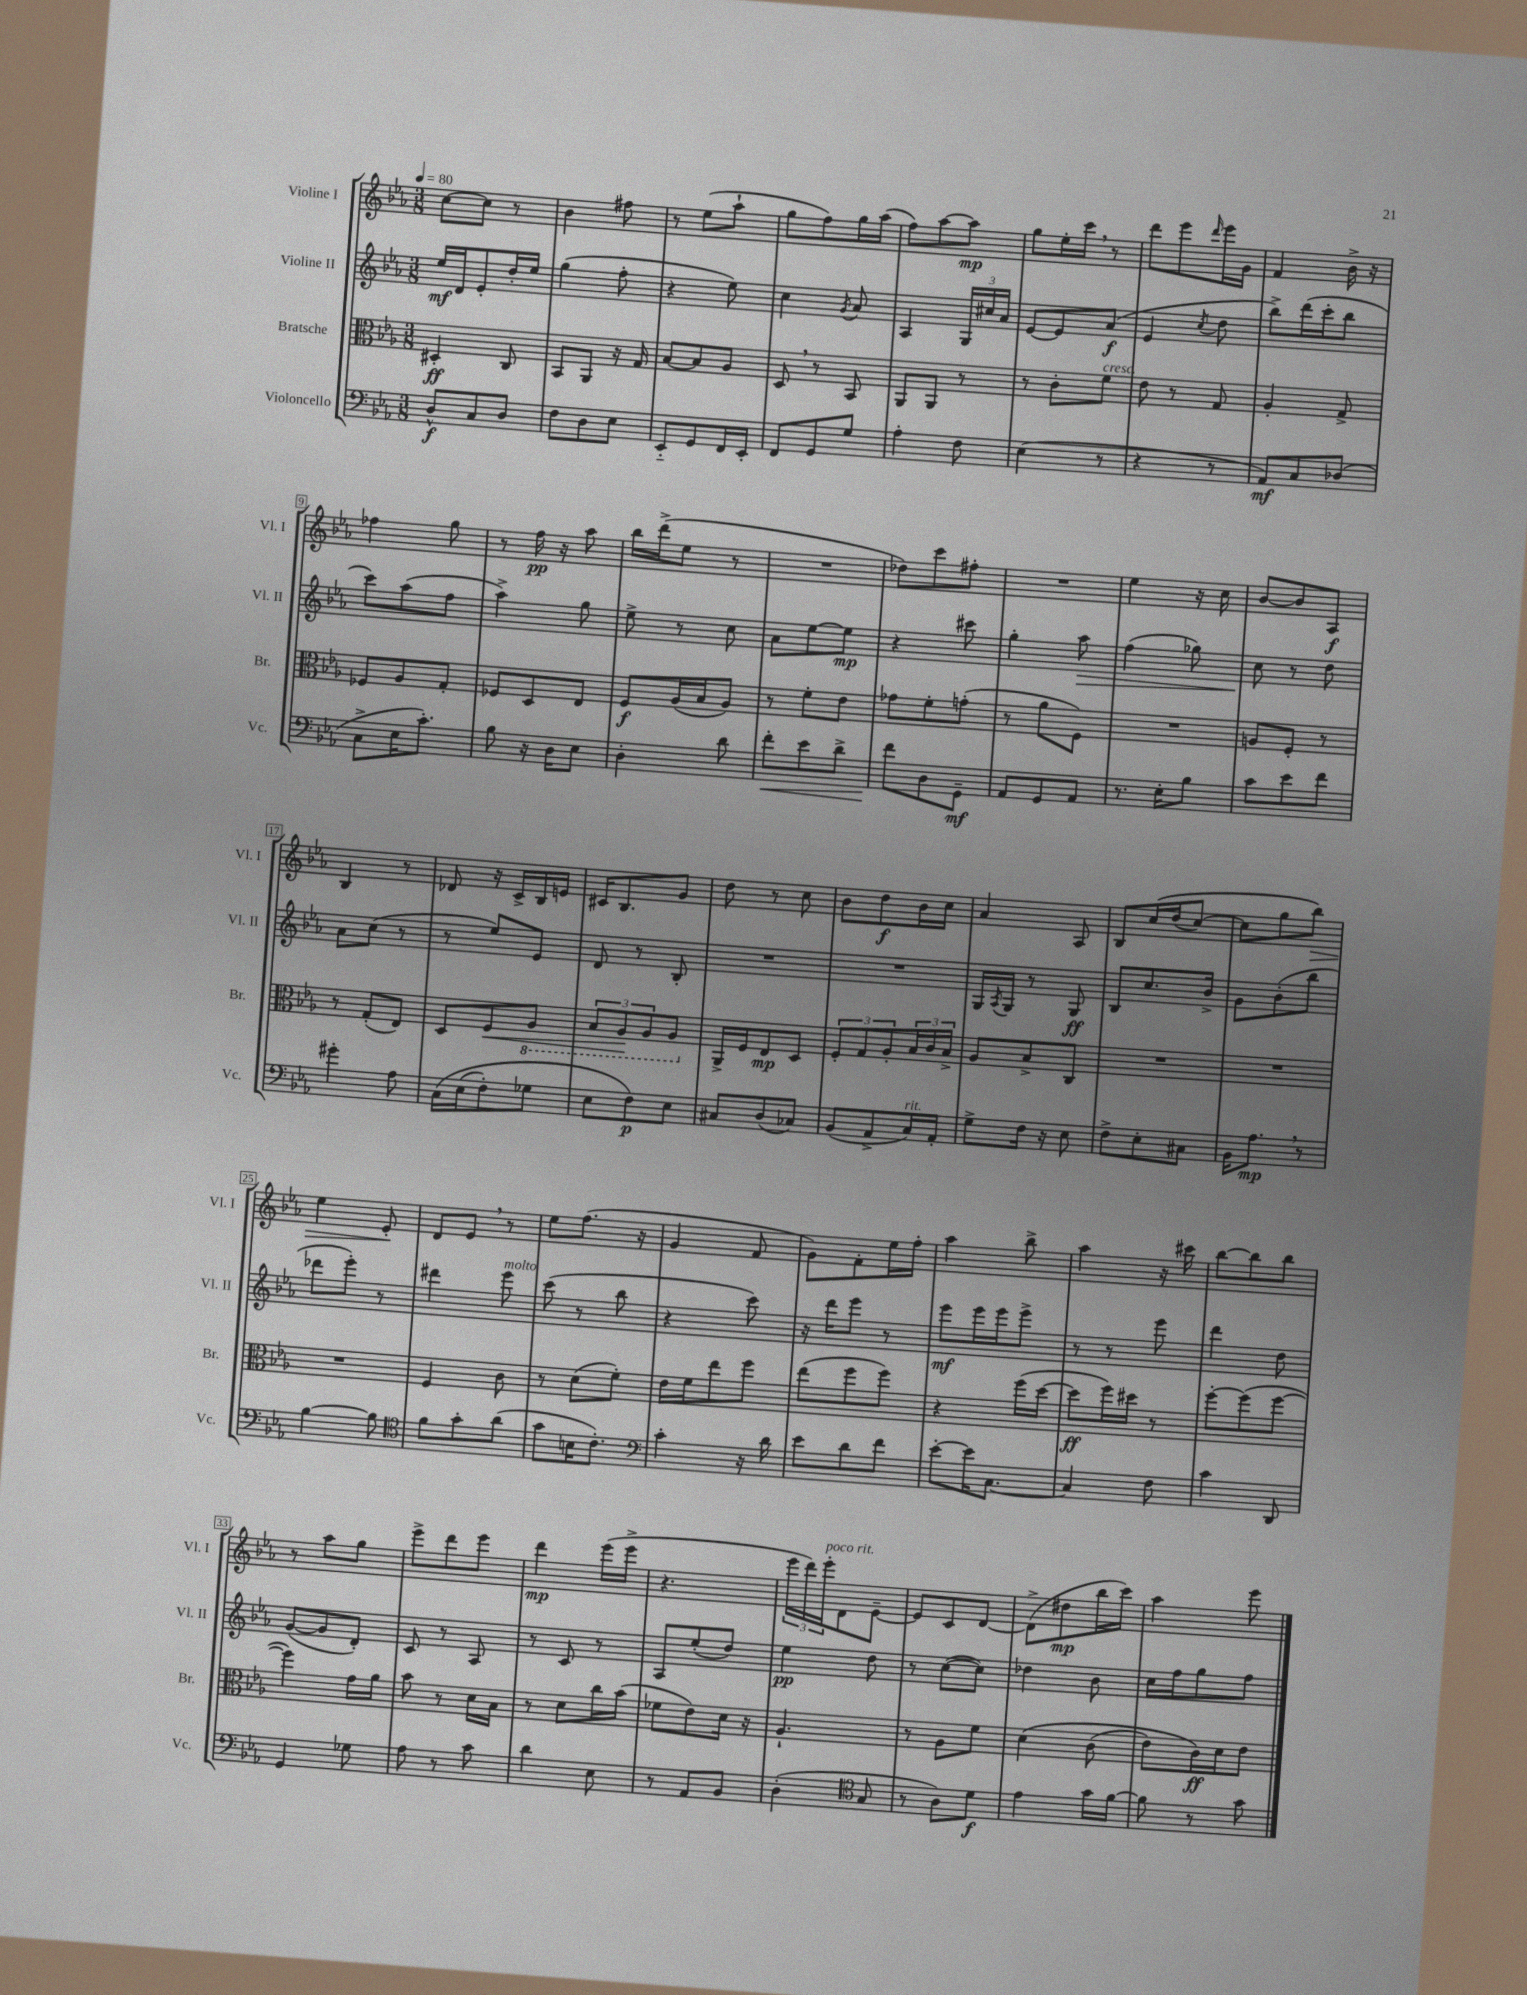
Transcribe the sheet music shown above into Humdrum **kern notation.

**kern	**dynam	**kern	**dynam	**kern	**dynam	**kern	**dynam
*part4	*part4	*part3	*part3	*part2	*part2	*part1	*part1
*staff4	*staff4	*staff3	*staff3	*staff2	*staff2	*staff1	*staff1
*I"Violoncello	*	*I"Bratsche	*	*I"Violine II	*	*I"Violine I	*
*I'Vc.	*	*I'Br.	*	*I'Vl. II	*	*I'Vl. I	*
*clefF4	*	*clefC3	*	*clefG2	*	*clefG2	*
*k[b-e-a-]	*	*k[b-e-a-]	*	*k[b-e-a-]	*	*k[b-e-a-]	*
*M3/8	*	*M3/8	*	*M3/8	*	*M3/8	*
*MM80	*	*MM80	*	*MM80	*	*MM80	*
=1	=1	=1	=1	=1	=1	=1	=1
8D^^/L	f	4D#X'/	ff	16ee-/LL	mf	[8cc\L	.
.	.	.	.	16d/J	.	.	.
8C/	.	.	.	8e-'/	.	8cc\J]	.
8D/J	.	8C/	.	16dd'/L	.	8r	.
.	.	.	.	16ee-/JJ	.	.	.
=2	=2	=2	=2	=2	=2	=2	=2
8F\L	.	8BB-/L	.	(4gg\	.	4b-\	.
8D\	.	8AA-/J	.	.	.	.	.
8E-\J	.	16r	.	8ff'\	.	8ff#X\	.
.	.	16G/	.	.	.	.	.
=3	=3	=3	=3	=3	=3	=3	=3
8EE-/L	.	[8B-/L	.	4r	.	8r	.
8GG/	.	8B-/]	.	.	.	(8ee-\L	.
16FF/L	.	8A-/J	.	8ee-\)	.	8aa-`\J	.
16EE-'/JJ	.	.	.	.	.	.	.
=4	=4	=4	=4	=4	=4	=4	=4
8FF/L	.	8D,/	.	4cc\	.	8gg\L	.
8GG/	.	8r	.	.	.	8ff\)	.
.	.	.	.	8qg/	.	.	.
8G/J	.	8BB-/	.	8a-/	.	16gg\L	.
.	.	.	.	.	.	(16aa-\JJ	.
=5	=5	=5	=5	=5	=5	=5	=5
4A-'\	.	8AA-/L	.	4A-/	.	8ff\L)	.
.	.	8AA-/J	.	.	.	[8aa-\	.
8F\	.	8r	.	24G/LL	.	8aa-\J]	mp
.	.	.	.	24cc#X/	.	.	.
.	.	.	.	24a-/JJ	.	.	.
=6	=6	=6	=6	=6	=6	=6	=6
(4E-\	.	8r	.	[8e-/L	.	8gg\L	.
.	.	8c'\L	.	8e-/]	.	16ee-'\L	.
.	.	.	.	.	.	16ccc,\JJ	.
!	!	!LO:TX:a:i:t=cresc.	!	!	!	!	!
8r	.	8f\J	.	(8a-/J	f	8r	.
=7	=7	=7	=7	=7	=7	=7	=7
4r	.	8e-\	.	4e-/	.	8ddd\L	.
.	.	8r	.	.	.	8eee-\	.
.	.	.	.	8qcc/	.	16qqddd/	.
8r	.	8G/	.	8dd\	.	16eee-\L	.
.	.	.	.	.	.	16g\JJ	.
=8	=8	=8	=8	=8	=8	=8	=8
8AA-/L)	mf	4A-'/	.	8bb-^\L)	.	4f/	.
8C/	.	.	.	(16ddd\L	.	.	.
.	.	.	.	16ccc'\J	.	.	.
(8D-X/J	.	8G^/	.	8bb-\J	.	16b-^\	.
.	.	.	.	.	.	16r	.
!!LO:LB:g=z
=9	=9	=9	=9	=9	=9	=9	=9
8C^\L	.	8F-X/L	.	8ccc\L)	.	4ff-X\	.
16E-\K	.	8A-/	.	(8aa-\	.	.	.
8.c'\J)	.	.	.	.	.	.	.
.	.	8G'/J	.	8ff\J	.	8gg\	.
=10	=10	=10	=10	=10	=10	=10	=10
8B-\	.	8F-X/L	.	4aa-^\)	.	8r	.
16r	.	8D/	.	.	.	16ff\	pp
16D\KL	.	.	.	.	.	16r	.
8E-\J	.	8E-/J	.	8gg\	.	8aa-\	.
=11	=11	=11	=11	=11	=11	=11	=11
4D'\	.	8F/L	f	8ee-^\	.	16bb-\LL	.
.	.	.	.	.	.	(16ddd^\J	.
.	.	(16A-/L	.	8r	.	8ee-\J	.
.	.	16B-/J	.	.	.	.	.
8d\	.	8A-/J)	.	8cc\	.	8r	.
=12	=12	=12	=12	=12	=12	=12	=12
!	!LO:HP:b	!	!	!	!	!	!
8f'\L	<	8r	.	8a-\L	.	4.r	.
8e-\	.	8f'\L	.	[8ee-\	.	.	.
8d^\J	.	8e-\J	.	8ee-\J]	mp	.	.
=13	=13	=13	=13	=13	=13	=13	=13
8f\L	.	8g-X\L	.	4r	.	8dd-X\L)	.
8D\	[	8f'\	.	.	.	8ccc\	.
8GG~\J	mf	(8gn'\J	.	8ccc#X\	.	8ff#X'\J	.
=14	=14	=14	=14	=14	=14	=14	=14
8AA-/L	.	8r	.	4gg'\	.	4.r	.
8GG/	.	8a-\L	.	.	.	.	.
!	!	!	!	!	!LO:HP:b	!	!
8AA-/J	.	8F\J)	.	8aa-\	>	.	.
=15	=15	=15	=15	=15	=15	=15	=15
8.r	.	4.r	.	(4ff\	.	4ee-\	.
16E-'\KL	.	.	.	.	.	.	.
8B-\J	.	.	.	8gg-X\)	.	16r	.
.	.	.	.	.	.	16cc\	.
=16	=16	=16	=16	=16	=16	=16	=16
8c\L	.	8An/L	.	8cc\	.	[8b-/L	.
8e-\	.	8F'/J	.	8r	]	8b-/]	.
8f\J	.	8r	.	8dd\	.	8A-/J	f
!!LO:LB:g=z
=17	=17	=17	=17	=17	=17	=17	=17
4g#X'\	.	8r	.	8a-\L	.	4B-/	.
.	.	(8G'/L	.	(8cc\J	.	.	.
8A-\	.	8E-/J)	.	8r	.	8r	.
=18	=18	=18	=18	=18	=18	=18	=18
(16C\LL	.	8D/L	.	8r	.	8d-X/	.
(16E-\J	.	.	.	.	.	.	.
!	!	!	!LO:HP:b	!	!	!	!
8F'\)	.	8F/	<	8ee-/L)	.	16r	.
.	.	.	.	.	.	16c^/LL	.
*	*	*8ba	*	*	*	*	*
8G-X\J	.	8AA-/J	.	8e-/J	.	16B-/	.
.	.	.	.	.	.	16en/JJ	.
=19	=19	=19	=19	=19	=19	=19	=19
8E-\L	.	12BB-/L	.	8d/	.	16c#X/KL	.
.	.	.	.	.	.	8.B-/	.
.	.	12AA-/	.	.	.	.	.
8F\)	p	.	.	8r	.	.	.
.	.	12AA-/	[	.	.	.	.
8E-\J	.	8AA-/J	.	8B-'/	.	8g/J	.
=20	=20	=20	=20	=20	=20	=20	=20
*	*	*X8ba	*	*	*	*	*
8C#X/L	.	16AA-^/LL	.	4.r	.	8dd\	.
.	.	16F/J	.	.	.	.	.
(8D/	.	8E-/	mp	.	.	8r	.
8C-X/J)	.	8D/J	.	.	.	8cc\	.
=21	=21	=21	=21	=21	=21	=21	=21
(8BB-/L	.	12F'/L	.	4.r	.	8b-\L	.
.	.	12G/	.	.	.	.	.
8AA-^/	.	.	.	.	.	8dd\	f
.	.	12A-'/	.	.	.	.	.
!LO:TX:a:i:t=rit.	!	!	!	!	!	!	!
16C/L)	.	24B-/L	.	.	.	16b-\L	.
.	.	24c/	.	.	.	.	.
16AA-'/JJ	.	.	.	.	.	16cc\JJ	.
.	.	24B-^/JJ	.	.	.	.	.
=22	=22	=22	=22	=22	=22	=22	=22
8G^\L	.	8A-/L	.	16G/LL	.	4a-/	.
.	.	.	.	8qA-/	.	.	.
.	.	.	.	16G/JJ	.	.	.
16F\Jk	.	8B-^/	.	8r	.	.	.
16r	.	.	.	.	.	.	.
8E-\	.	8C/J	.	8G/	ff	8A-/	.
=23	=23	=23	=23	=23	=23	=23	=23
8F^\L	.	4.r	.	8B-/L	.	8B-/L	.
8E-'\	.	.	.	8.cc/	.	(16cc/L	.
.	.	.	.	.	.	(16dd/J	.
8C#X\J	.	.	.	.	.	[8cc/J)	.
.	.	.	.	16b-^/Jk	.	.	.
=24	=24	=24	=24	=24	=24	=24	=24
16BB-\KL	.	4.r	.	8g\L	.	8cc\L]	.
8.A-,\J	mp	.	.	.	.	.	.
.	.	.	.	(8b-'\	.	8gg\	.
!	!	!	!	!	!	!	!LO:HP:b
8r	.	.	.	8bb-\J	.	8bb-\J)	>
!!LO:LB:g=z
=25	=25	=25	=25	=25	=25	=25	=25
[4B-\	.	4.r	.	8ddd-X\L	.	4ee-\	.
.	.	.	.	8eee-'\J)	.	.	.
8B-\]	.	.	.	8r	.	8e-'/	.
.	.	.	.	.	.	.	]
=26	=26	=26	=26	=26	=26	=26	=26
*clefC4	*	*	*	*	*	*	*
8f\L	.	4F/	.	4ddd#X\	.	8d/L	.
8g'\	.	.	.	.	.	8e-,/J	.
!	!	!	!	!LO:TX:a:i:t=molto	!	!	!
(8a-\J	.	8c\	.	8eee-\	.	8r	.
=27	=27	=27	=27	=27	=27	=27	=27
8g\L	.	8r	.	(8ccc\	.	8ee-\L	.
16Bn\K	.	(8d\L	.	8r	.	(8.ff\J	.
8.c'\J)	.	.	.	.	.	.	.
.	.	8f'\J)	.	8bb-\	.	.	.
.	.	.	.	.	.	16r	.
=28	=28	=28	=28	=28	=28	=28	=28
*clefF4	*	*	*	*	*	*	*
4c'\	.	16e-\LL	.	4r	.	4g/	.
.	.	16f\J	.	.	.	.	.
.	.	8ee-\	.	.	.	.	.
16r	.	8ff\J	.	8ccc\)	.	8f/	.
16d\	.	.	.	.	.	.	.
=29	=29	=29	=29	=29	=29	=29	=29
8e-\L	.	(8ee-\L	.	16r	.	8g\L)	.
.	.	.	.	16ddd\KL	.	.	.
8d\	.	8ff\	.	8eee-\J	.	8f'\	.
8f\J	.	8ff\J)	.	8r	.	16ee-\L	.
.	.	.	.	.	.	16ff'\JJ	.
=30	=30	=30	=30	=30	=30	=30	=30
[8e-'\L	.	4r	.	8eee-\L	mf	4aa-\	.
16e-\K]	.	.	.	16eee-\L	.	.	.
[8.C\J	.	.	.	16eee-\J	.	.	.
.	.	(16ff\LL	.	8eee-^\J	.	8bb-^\	.
.	.	[16dd\JJ	.	.	.	.	.
=31	=31	=31	=31	=31	=31	=31	=31
4C/]	.	8dd\L]	ff	8r	.	4aa-\	.
.	.	16ff\L)	.	8r	.	.	.
.	.	16dd#X\JJ	.	.	.	.	.
8F\	.	8r	.	8eee-\	.	16r	.
.	.	.	.	.	.	16ccc#X\	.
=32	=32	=32	=32	=32	=32	=32	=32
4c\	.	[8ff'\L	.	4ddd\	.	[8bb-\L	.
.	.	(8ff\]	.	.	.	8bb-\]	.
8DD/	.	[8ff\J	.	8dd\	.	8bb-\J	.
!!LO:LB:g=z
=33	=33	=33	=33	=33	=33	=33	=33
4GG/	.	4ff\])	.	([8g/L	.	8r	.
.	.	.	.	8g/]	.	8aa-\L	.
8G-X\	.	16g\LL	.	8d'/J)	.	8gg\J	.
.	.	16a-\JJ	.	.	.	.	.
=34	=34	=34	=34	=34	=34	=34	=34
8A-\	.	8b-\	.	8c/	.	8eee-^\L	.
8r	.	8r	.	8r	.	8ddd\	.
8c\	.	16d\LL	.	8A-/	.	8eee-\J	.
.	.	16B-\JJ	.	.	.	.	.
=35	=35	=35	=35	=35	=35	=35	=35
4d\	.	8r	.	8r	.	4ddd\	mp
.	.	8d\L	.	8c/	.	.	.
8E-\	.	16cc\L	.	8r	.	(16eee-\LL	.
.	.	(16b-\JJ	.	.	.	16eee-^\JJ	.
=36	=36	=36	=36	=36	=36	=36	=36
8r	.	8f-X\L	.	8A-/L	.	4.r	.
8AA-/L	.	8e-\)	.	(8ee-'/	.	.	.
8BB-/J	.	16d\Jk	.	8dd/J)	.	.	.
.	.	16r	.	.	.	.	.
=37	=37	=37	=37	=37	=37	=37	=37
(4D'\	.	4.A-`/	.	4ee-\	pp	24eee-\LL	.
.	.	.	.	.	.	24ddd\)	.
!	!	!	!	!	!	!LO:TX:a:i:t=poco rit.	!
.	.	.	.	.	.	24eee-'\J	.
.	.	.	.	.	.	8d\	.
*clefC4	*	*	*	*	*	*	*
8G/	.	.	.	8dd\	.	[8e-~\J	.
=38	=38	=38	=38	=38	=38	=38	=38
8r	.	8r	.	8r	.	8e-/L]	.
8A-\L)	.	8A-\L	.	([8cc\L	.	8c/	.
8d\J	f	8f\J	.	8cc\J])	.	[8d/J	.
=39	=39	=39	=39	=39	=39	=39	=39
4e-\	.	(4d\	.	4dd-X\	.	(8d^\L]	.
.	.	.	.	.	.	8dd#X\	mp
16g\LL	.	(8c\	.	8b-\	.	16bb-\L	.
[16f\JJ	.	.	.	.	.	16ccc\JJ)	.
=40	=40	=40	=40	=40	=40	=40	=40
8f\]	.	8e-\L)	.	16cc\LL	.	4aa-\	.
.	.	.	.	16ff\J	.	.	.
8r	.	16c\L)	ff	8gg\	.	.	.
.	.	16d\J	.	.	.	.	.
8g\	.	8e-\J	.	8ff\J	.	8eee-\	.
==	==	==	==	==	==	==	==
*-	*-	*-	*-	*-	*-	*-	*-
